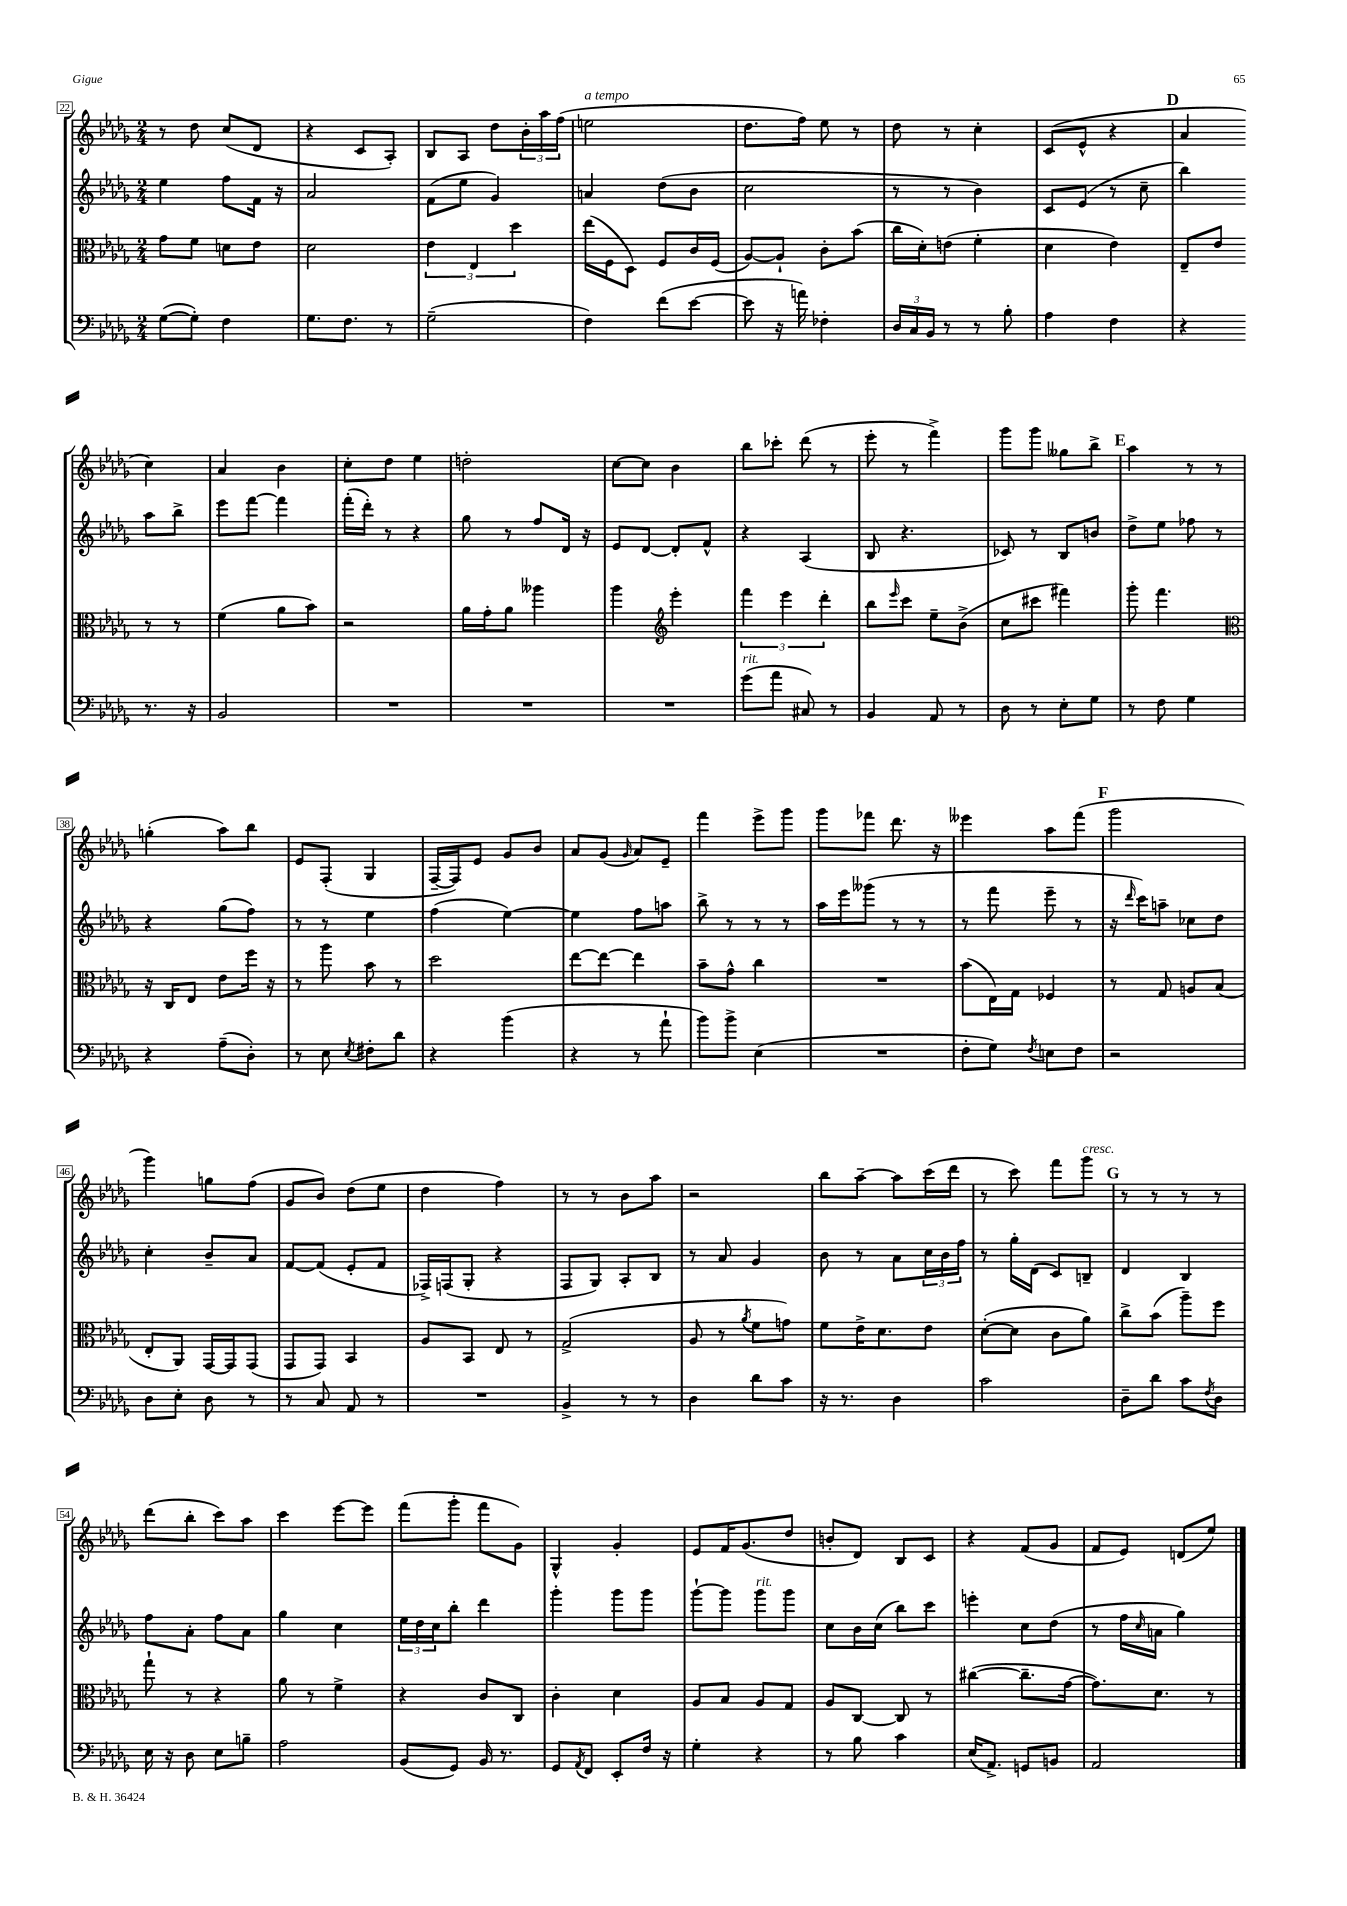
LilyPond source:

<<
\new StaffGroup <<
\new Staff = "s0" {
    \clef treble \key des \major \numericTimeSignature \time 2/4
    r8 des''8 c''8( des'8 |
    r4 c'8 aes8-.) |
    bes8 aes8 des''8 \tuplet 3/2 { bes'16-. aes''16 f''16( } |
    e''2^\markup { \italic "a tempo" } |
    des''8. f''16) ees''8 r8 |
    des''8 r8 c''4-. |
    c'8( ees'8-^ r4 |
    \mark \markup { \bold "D" } aes'4 c''4) |
    aes'4 bes'4 |
    c''8-. des''8 ees''4 |
    d''2-. |
    c''8~ c''8 bes'4 |
    bes''8 ces'''8-. des'''8( r8 |
    ees'''8-. r8 f'''4->) |
    ges'''8 ges'''8 geses''8 bes''8-> |
    \mark \markup { \bold "E" } aes''4 r8 r8 |
    g''4-.( aes''8) bes''8 |
    ees'8 f8-.( ges4 |
    f16~-- f16) ees'8 ges'8 bes'8 |
    aes'8 ges'8( \grace { ges'16 } aes'8) ees'8-- |
    f'''4 ees'''8-> ges'''8 |
    ges'''8 fes'''8 des'''8. r16 |
    eeses'''4 aes''8 f'''8( |
    \mark \markup { \bold "F" } ges'''2 |
    ges'''4) g''8 f''8( |
    ges'8 bes'8) des''8( ees''8 |
    des''4 f''4) |
    r8 r8 bes'8 aes''8 |
    r2 |
    bes''8 aes''8~-- aes''8 c'''16( des'''16 |
    r8 c'''8) f'''8 ges'''8^\markup { \italic "cresc." } |
    \mark \markup { \bold "G" } r8 r8 r8 r8 |
    des'''8( bes''8-. c'''8) aes''8 |
    c'''4 ees'''8~ ees'''8 |
    f'''8( ges'''8-. f'''8 ges'8) |
    ges4-^ ges'4-. |
    ees'8 f'16 ges'8.( des''8 |
    b'8-. des'8) bes8 c'8 |
    r4 f'8( ges'8 |
    f'8 ees'8) d'8( ees''8) \bar "|." |
}
\new Staff = "s1" {
    \clef treble \key des \major \numericTimeSignature \time 2/4
    ees''4 f''8 f'16 r16 |
    aes'2 |
    f'8( ees''8 ges'4) |
    a'4 des''8( bes'8 |
    c''2 |
    r8 r8 bes'4) |
    c'8 ees'8( r8 c''8-- |
    \mark \markup { \bold "D" } bes''4) aes''8 bes''8-> |
    ees'''8 f'''8~ f'''4 |
    f'''16-.( des'''16-.) r8 r4 |
    ges''8 r8 f''8 des'16 r16 |
    ees'8 des'8~ des'8-. f'8-^ |
    r4 aes4( |
    bes8 r4. |
    ces'8) r8 bes8 b'8 |
    \mark \markup { \bold "E" } des''8-> ees''8 fes''8 r8 |
    r4 ges''8( f''8) |
    r8 r8 ees''4 |
    f''4( ees''4~) |
    ees''4 f''8 a''8 |
    bes''8-> r8 r8 r8 |
    aes''16 ees'''16 geses'''8( r8 r8 |
    r8 f'''8 ees'''8-- r8 |
    \mark \markup { \bold "F" } r16 \grace { des'''16 } c'''16) a''8-- ces''8 des''8 |
    c''4-. bes'8-- aes'8 |
    f'8~ f'8( ees'8-. f'8 |
    fes16->) f16( ges8-. r4 |
    f8 ges8) aes8-. bes8 |
    r8 aes'8 ges'4 |
    bes'8 r8 aes'8 \tuplet 3/2 { c''16 bes'16 f''16 } |
    r8 ges''16-. des'16( c'8) b8-- |
    \mark \markup { \bold "G" } des'4 bes4 |
    f''8 aes'8-. f''8 aes'8 |
    ges''4 c''4 |
    \tuplet 3/2 { ees''16 des''16 c''16 } bes''8-. des'''4 |
    ges'''4-. ges'''8 ges'''8 |
    ges'''8~-! ges'''8 ges'''8^\markup { \italic "rit." } ges'''8 |
    c''8 bes'16 c''16( bes''8) c'''8 |
    e'''4-. c''8 des''8( |
    r8 f''16 \grace { c''16 } a'16 ges''4) \bar "|." |
}
\new Staff = "s2" {
    \clef alto \key des \major \numericTimeSignature \time 2/4
    ges'8 f'8 d'8 ees'8 |
    des'2 |
    \tuplet 3/2 { ees'4 ees4 des''4 } |
    ees''16( f16 des8) f8 c'16 f16( |
    aes8~) aes8-! c'8-. bes'8( |
    c''16 des'16-.) e'8( f'4-. |
    des'4 ees'4) |
    \mark \markup { \bold "D" } ees8-- ees'8 r8 r8 |
    f'4( aes'8 bes'8) |
    r2 |
    aes'16 ges'16-. aes'8 aeses''4 |
    aes''4 \clef treble ees'''4-. |
    \tuplet 3/2 { f'''4 ees'''4 des'''4-. } |
    bes''8 \grace { ees'''16 } c'''8 ees''8-- bes'8->( |
    c''8 cis'''8 fis'''4) |
    \mark \markup { \bold "E" } ges'''8-. f'''4. |
    \clef alto r16 c16 ees8 ees'8 f''16 r16 |
    r8 aes''8 bes'8 r8 |
    des''2 |
    ees''8~ ees''8~ ees''4 |
    bes'8-- ges'8-^ c''4 |
    R2 |
    bes'8( ees16) ges16 fes4 |
    \mark \markup { \bold "F" } r8 ges8 a8 bes8( |
    ees8-. aes,8) ges,16~ ges,16 ges,8( |
    ges,8 ges,8) bes,4 |
    aes8 bes,8 ees8 r8 |
    ges2->( |
    aes8 r8 \acciaccatura { aes'8 } f'8 g'8) |
    f'8 ees'16-> des'8. ees'8 |
    des'8~-.( des'8 c'8 aes'8) |
    \mark \markup { \bold "G" } c''8-> bes'8( aes''8--) f''8 |
    ges''8-! r8 r4 |
    aes'8 r8 f'4-> |
    r4 c'8 c8 |
    c'4-. des'4 |
    aes8 bes8 aes8 ges8 |
    aes8 c8~ c8 r8 |
    cis''4~( cis''8.-- ges'16~ |
    ges'8.) des'8. r8 \bar "|." |
}
\new Staff = "s3" {
    \clef bass \key des \major \numericTimeSignature \time 2/4
    ges8~( ges8-.) f4 |
    ges8. f8. r8 |
    ges2--( |
    f4) f'8( ees'8~ |
    ees'8 r16 a'16) fes4-. |
    \tuplet 3/2 { des16 c16 bes,16 } r8 r8 bes8-. |
    aes4 f4 |
    \mark \markup { \bold "D" } r4 r8. r16 |
    bes,2 |
    R2 |
    R2 |
    R2 |
    ges'8^\markup { \italic "rit." }( aes'8 cis8) r8 |
    bes,4 aes,8 r8 |
    des8 r8 ees8-. ges8 |
    \mark \markup { \bold "E" } r8 f8 ges4 |
    r4 aes8--( des8-.) |
    r8 ees8 \acciaccatura { ees8 } fis8-. des'8 |
    r4 bes'4( |
    r4 r8 aes'8-! |
    bes'8) bes'8-> ees4( |
    R2 |
    f8-. ges8) \acciaccatura { f8 } e8 f8 |
    \mark \markup { \bold "F" } r2 |
    des8 ees8-. des8 r8 |
    r8 c8 aes,8 r8 |
    R2 |
    bes,4-> r8 r8 |
    des4 des'8 c'8 |
    r16 r8. des4 |
    c'2 |
    \mark \markup { \bold "G" } des8-- des'8 c'8 \acciaccatura { f8 } des8 |
    ees16 r16 des8 ees8 b8-- |
    aes2 |
    bes,8( ges,8) bes,16 r8. |
    ges,8 \acciaccatura { aes,8 } f,8 ees,8-. f16 r16 |
    ges4-. r4 |
    r8 bes8 c'4 |
    ees16( aes,8.->) g,8 b,8 |
    aes,2 \bar "|." |
}
>>
>>
\layout { \context { \Score currentBarNumber = #22 \override BarNumber.stencil = #(make-stencil-boxer 0.1 0.3 ly:text-interface::print) } }
